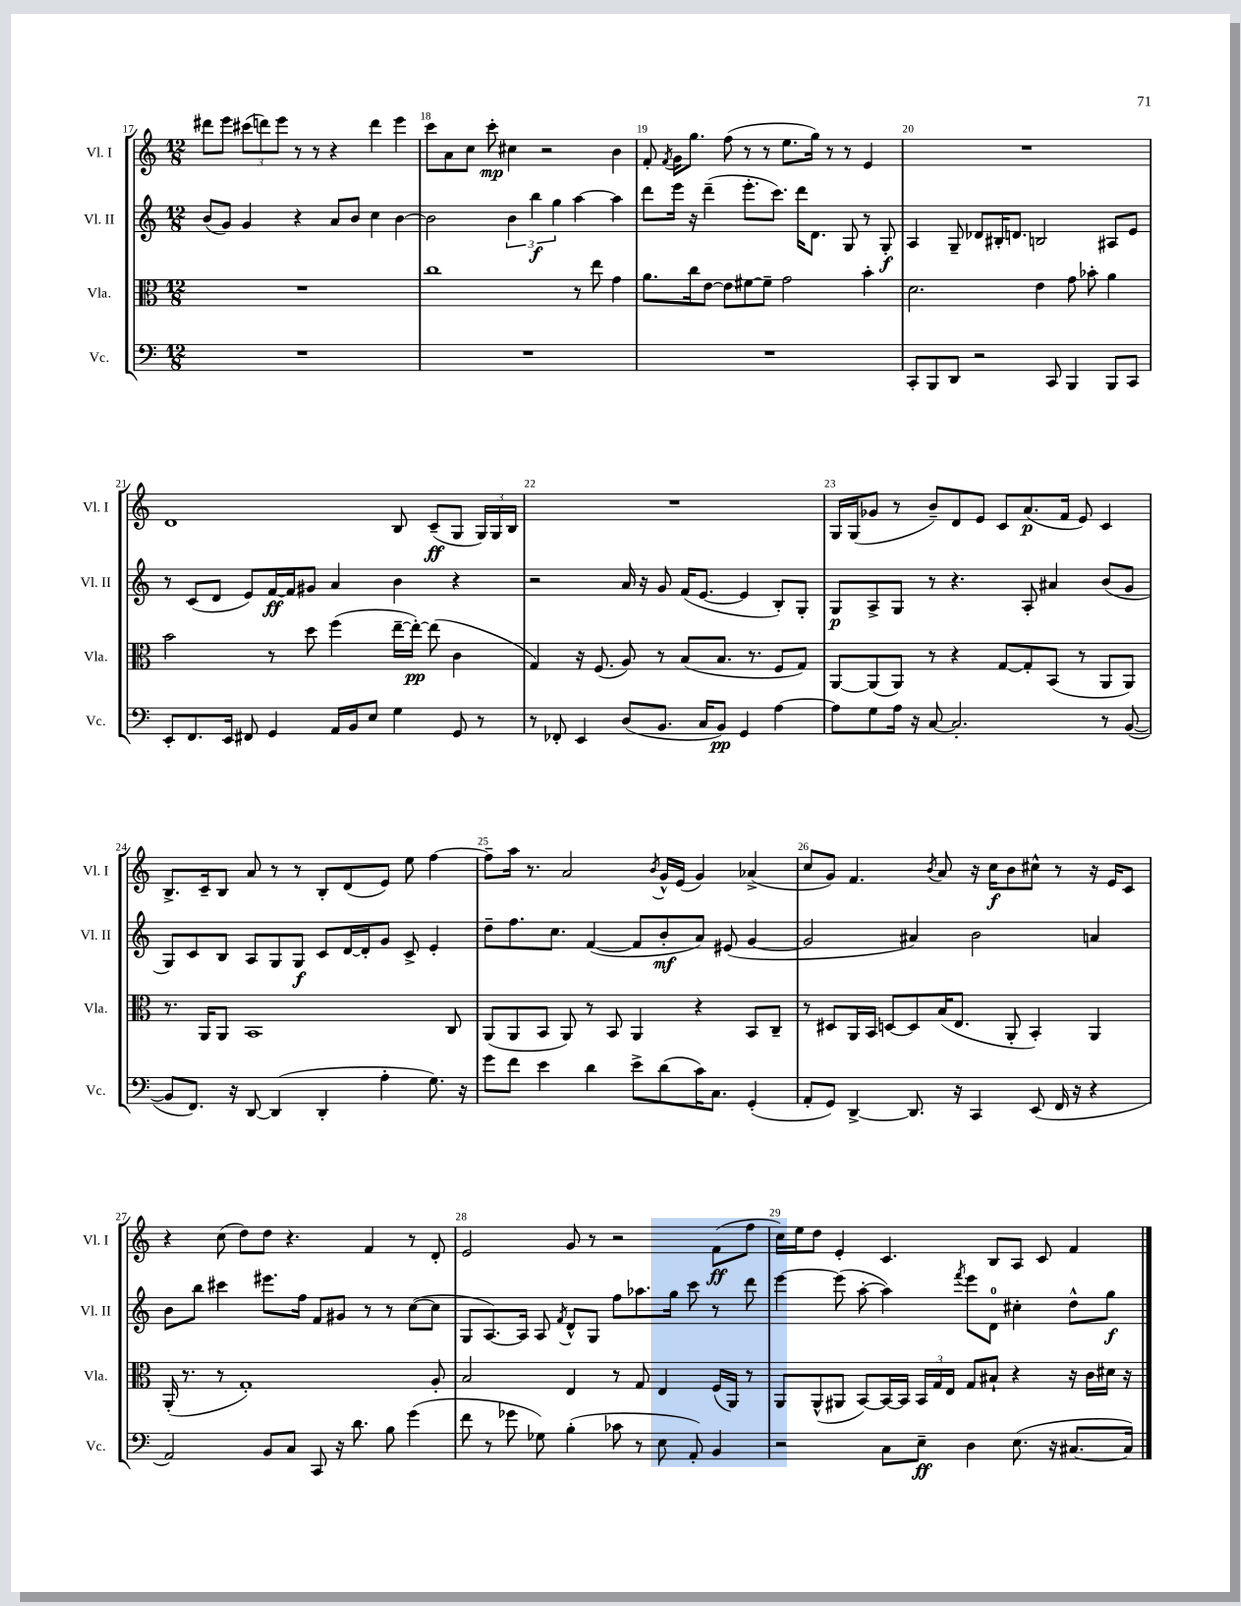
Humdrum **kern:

**kern	**kern	**kern	**kern
*staff4	*staff3	*staff2	*staff1
*clefF4	*clefC3	*clefG2	*clefG2
*k[]	*k[]	*k[]	*k[]
*M12/8	*M12/8	*M12/8	*M12/8
1.r	1.r	(8b/L	8ddd#\L
.	.	8g/J)	8eee\J
.	.	4g/	(12ccc#\L
.	.	.	12ddd\)
.	.	.	12eee\J
.	.	4r	8r
.	.	.	8r
.	.	8a/L	4r
.	.	8b/J	.
.	.	4cc\	4ddd\
.	.	[4b\	4eee\
=	=	=	=
1.r	1cc	2b\]	8ccc\L
.	.	.	8a\
.	.	.	8cc\J
.	.	.	8ccc'\
.	.	6b\	4cc#\
.	.	6bb\	.
.	.	.	2r
.	.	6gg\	.
.	8r	[4aa\	.
.	8ee\	.	.
.	4g\	4aa\]	4b\
=	=	=	=
1.r	8.a\L	8ddd\L	8f'/
.	.	.	8qf/
.	.	16eee\Jk	16g\LK
.	16cc\k	16r	8.gg\J
.	[8e\J	(4ddd~\	.
.	8e\]L	.	(8ff\
.	[8f#\	8.eee'\L	8r
.	8f#~\]J	.	8r
.	.	8.ccc\J)	.
.	2g\	.	8.ee\L
.	.	16ddd\LK	.
.	.	8.d\J	16gg\Jk)
.	.	.	8r
.	.	8G/	8r
.	4b'\	8r	4e/
.	.	8G'/	.
=	=	=	=
8CC'/L	2.d\	4A/	1.r
8BBB/	.	.	.
8DD/J	.	8G~/	.
2r	.	8d-/L	.
.	.	16B#'/K	.
.	.	8.d/J	.
.	4e\	2B/	.
8CC/	.	.	.
4BBB/	8g\	.	.
.	8b-'\	.	.
8BBB/L	4a\	8A#/L	.
8CC/J	.	8e/J	.
=	=	=	=
8EE'/L	2b\	8r	1d
8.FF/	.	(8c/L	.
.	.	8d/J	.
16EE/Jk	.	.	.
8FF#/	.	8e/L)	.
4GG/	8r	[16f/L	.
.	.	16f/]J	.
.	8dd\	8g#/J	.
16AA/LL	(4ff\	4a/	.
16BB/J	.	.	.
8E/J	.	.	.
4G\	[16ee~\LL	4b\	8B/
.	16ee'\_JJ)	.	.
.	(8ee\]	.	(8c~/L
8GG/	4c\	4r	8G/J
8r	.	.	24G/LL)
.	.	.	24G/
.	.	.	24B/JJ
=	=	=	=
8r	4G/)	2r	1.r
8FF-'/	.	.	.
4EE/	16r	.	.
.	(8.F/	.	.
(8D/L	8A/)	16a/	.
.	.	16r	.
8.BB/J	8r	8g/	.
.	(8B/L	(16f/LK	.
16C/LK	.	[8.e/J	.
8BB/J)	8.B/J	.	.
4GG/	.	4e/]	.
.	8.r	.	.
[4A\	8F/L	8B'/L)	.
.	8G/J)	8G'/J	.
=	=	=	=
8A\]L	[8AA/L	8G/L	16G/LL
.	.	.	(16G/J
8G\	(8AA/]	8A^/	8g-/J
16A\Jk	8AA/J)	8G/J	8r
16r	.	.	.
[8C/	8r	8r	8b~/L)
2.C'/]	4r	4.r	8d/
.	.	.	8e/J
.	[8G/L	.	8c/L
.	8G'/]	8A'/	(8.a/
.	(8BB/J	4a#/	.
.	.	.	16f/Jk
.	8r	.	8e/)
8r	8AA/L	(8b/L	4c/
([8BB/	8AA/J)	8g/J	.
=	=	=	=
8BB/]L	8.r	8G/L)	8.B^/L
8.FF/J)	.	8c/	.
.	16AA/LK	.	16c~/k
.	8AA/J	8B/J	8B/J
16r	.	.	.
[8DD/	1BB	8A/L	8a/
(4DD/]	.	8G/	8r
.	.	8G/J	8r
4DD'/	.	8c/L	8B'/L
.	.	[16d/L	(8d/
.	.	16d'/]J	.
4A'\	.	8g/J	8e/J)
.	.	8c^/	8ee\
8.G\)	.	4e'/	[4ff\
.	8C/	.	.
16r	.	.	.
=	=	=	=
8g\L	(8AA/L	8dd~\L	8ff~\]L
8f\J	8AA/	8.ff\	16aa\Jk
.	.	.	8.r
4e\	8BB/J	.	.
.	.	8.cc\J	.
.	8AA/)	.	2a/
4d\	8r	([4f/	.
.	8BB/	.	.
8e^\L	4AA/	8f/]L	.
.	.	.	8qb/
(8d\	.	8b'/	16g^^/LL
.	.	.	(16e/JJ
16c\K)	4r	8a/J)	4g/)
8.C\J	.	.	.
.	.	(8e#/	.
(4GG'/	8BB/L	[4g/	(4a-^/
.	8C~/J	.	.
=	=	=	=
8AA'/L	8r	2g/]	8cc/L
8GG/J)	8D#/L	.	8g/J)
[4DD^/	16AA/L	.	4.f/
.	16BB/JJ	.	.
.	[8D/L	.	.
8.DD/]	8D/]	4a#/)	.
.	.	.	8qb/
.	(16B/K	.	8a/
16r	8.E/J	.	.
4CC/	.	2b\	16r
.	.	.	16cc\LK
.	8AA'/	.	8b\
(8EE/	4BB'/)	.	8cc#^^\J
16FF/	.	.	8r
16r	.	.	.
4r	4AA/	4a/	16r
.	.	.	16e/LK
.	.	.	8c/J
=	=	=	=
2AA/)	(16AA'/	8b\L	4r
.	8.r	.	.
.	.	8bb\J	.
.	8r	4ccc#\	(8cc\
.	1G')	.	8dd\L)
8BB/L	.	8.eee#\L	8dd\J
8C/J	.	.	4.r
.	.	16ff\Jk	.
8CC/	.	8f/L	.
16r	.	8g#/J	.
8.d\	.	.	.
.	.	8r	4f/
8B\	.	8r	.
(4g\	.	([8cc\L	8r
.	8A'/	8cc\]J	8d'/
=	=	=	=
8f\	2B/	8G/L	2e/
8r	.	[8.A/)	.
8g-\	.	.	.
.	.	16A/]Jk	.
8G-\)	.	8A/	.
.	.	8qf/	.
(4B'\	4E/	8d^^/L	8g/
.	.	8G/J	8r
8c-\	8r	8ff\L	2r
8r	8G/	8.aa-\	.
8E\	4E/	.	.
.	.	16gg\Jk	.
8AA'/)	.	8ccc\	.
4BB/	(16F/LL	8r	(8f\L
.	16AA/JJ)	.	.
.	8r	8ddd\	8ff\J
=	=	=	=
2r	8AA/L	[4eee\	16cc\LL)
.	.	.	16ee\J
.	(8AA^^/	.	8dd\J
.	8AA#/J	(8eee\]	4e'/
.	[8BB/L)	[8aa'\	.
8C\L	16BB/_L	4aa\])	4.c/
.	16BB/]JJ	.	.
8E~\J	24BB/LL	.	.
.	24G/	.	.
.	24E/JJ	.	.
.	.	8qfff/	.
4D\	8G/L	8eee\L	.
.	8B#`/J	8d\J	8B/L
(8.E\	4r	4cc#'\	8A/J
.	.	.	8c/
16r	.	.	.
[8.C#/L	16r	8dd^^\L	4f/
.	16c\LL	.	.
.	16d#\JJ	8gg\J	.
16C#/]Jk)	16r	.	.
==	==	==	==
*-	*-	*-	*-
